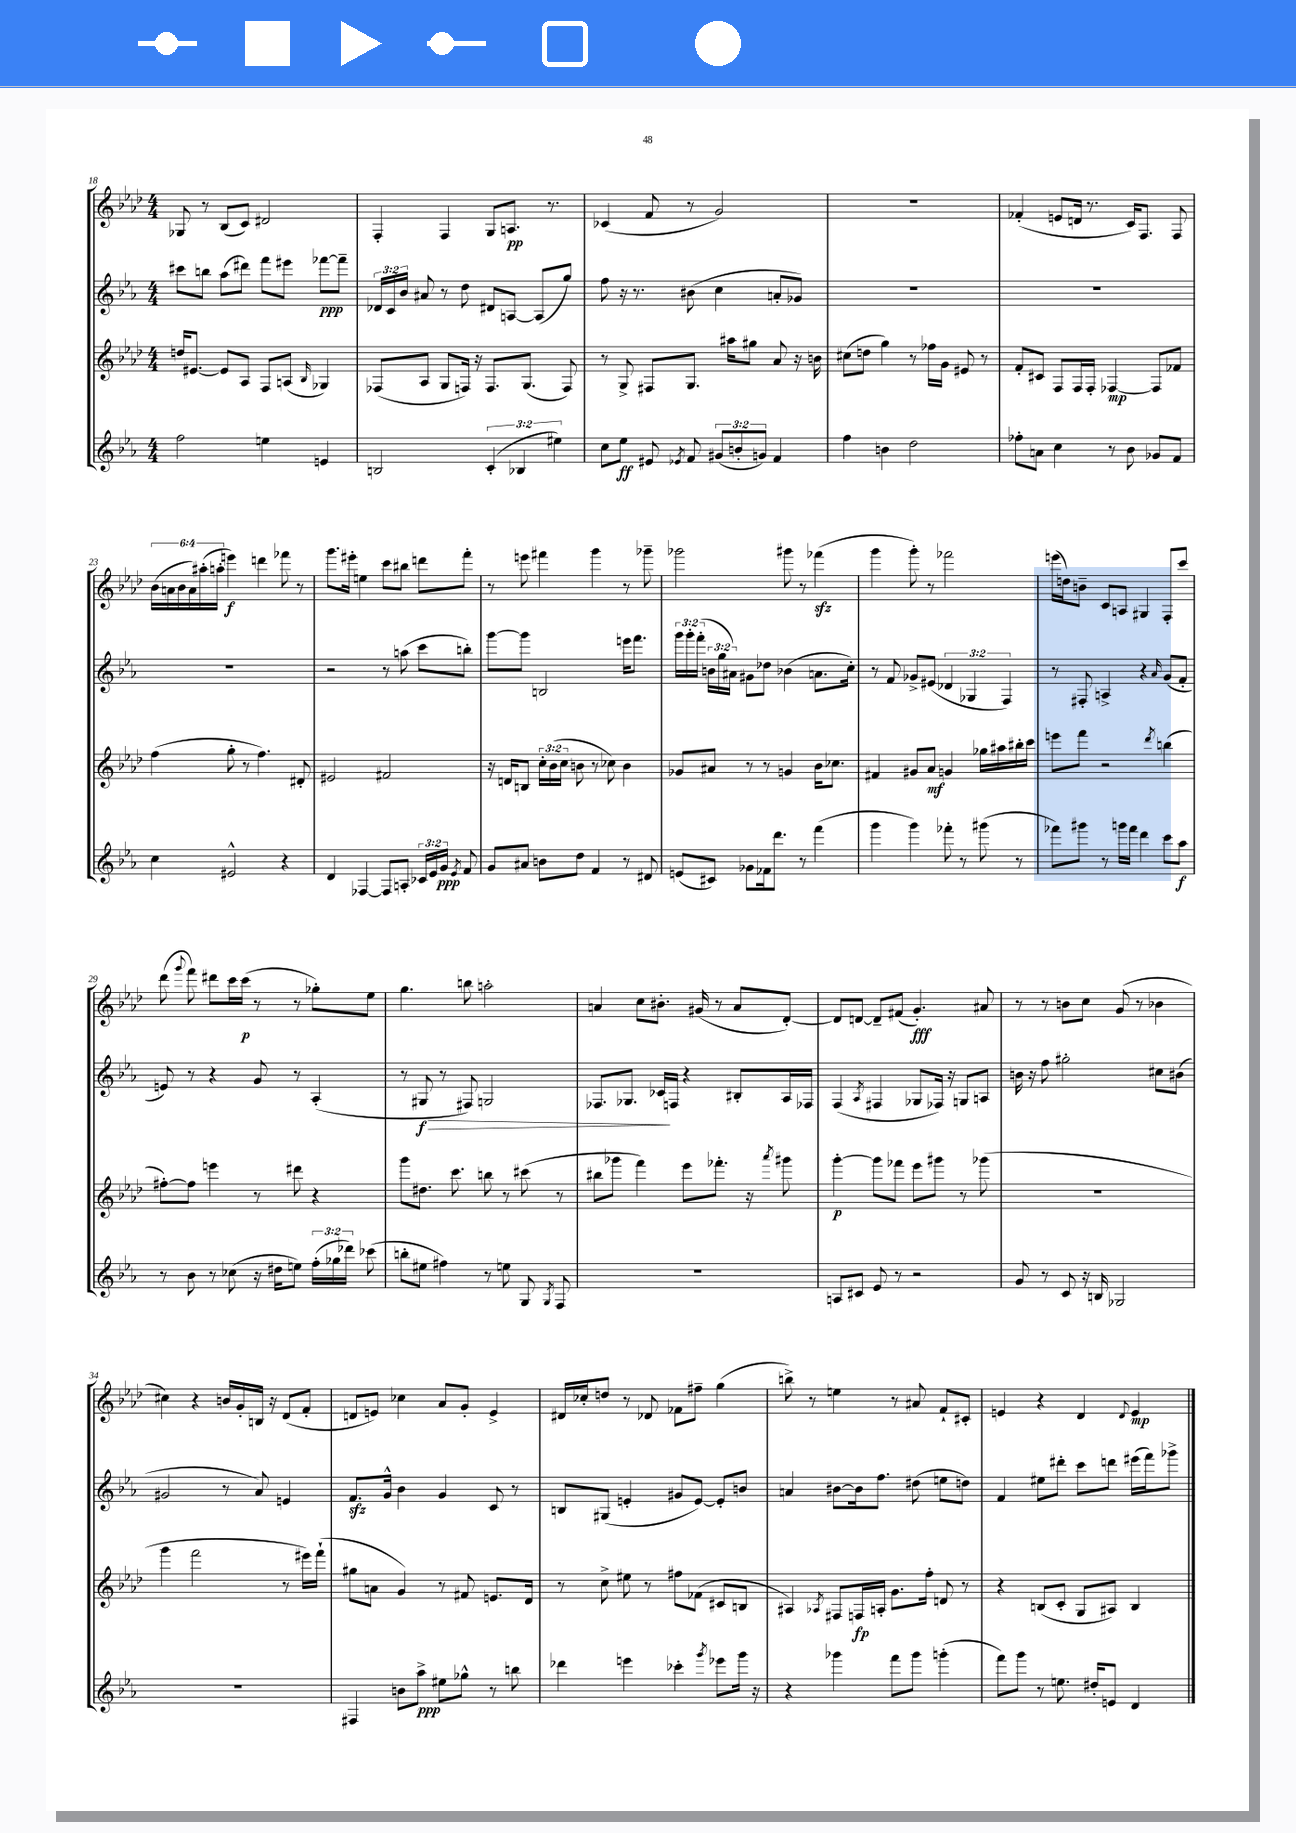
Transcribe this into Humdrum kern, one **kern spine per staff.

**kern	**dynam	**kern	**dynam	**kern	**dynam	**kern	**dynam
*part4	*part4	*part3	*part3	*part2	*part2	*part1	*part1
*staff4	*staff4	*staff3	*staff3	*staff2	*staff2	*staff1	*staff1
*clefG2	*	*clefG2	*	*clefG2	*	*clefG2	*
*k[b-e-a-]	*	*k[b-e-a-d-]	*	*k[b-e-a-]	*	*k[b-e-a-d-]	*
*M4/4	*	*M4/4	*	*M4/4	*	*M4/4	*
=18	=18	=18	=18	=18	=18	=18	=18
2ff\	.	16ddn/KL	.	8ccc#X\L	.	8G-X/	.
.	.	[8.e#X/J	.	.	.	.	.
.	.	.	.	8bbn\J	.	8r	.
.	.	8e#/L]	.	(8aa-\L	.	(8B-/L	.
.	.	8A-/J	.	8ddd#X\J)	.	8c/J)	.
4een\	.	8F/L	.	8fff\L	.	2d#X/	.
.	.	(8An/J	.	8eee#X\J	.	.	.
.	.	16qqB-/	.	.	.	.	.
4en/	.	4G-X/)	.	[8fff-X\L	ppp	.	.
.	.	.	.	8fff-~\J]	.	.	.
=19	=19	=19	=19	=19	=19	=19	=19
2Bn/	.	(8F-X/L	.	24d-X/LL	.	4F'/	.
.	.	.	.	24c/	.	.	.
.	.	.	.	24b-/JJ	.	.	.
.	.	8A-/J	.	8a#X/	.	.	.
.	.	8G/L	.	8r	.	4F/	.
.	.	16Fn/Jk)	.	8dd\	.	.	.
.	.	16r	.	.	.	.	.
(6c'/	.	8.F/L	.	8d#X/L	.	8G/L	.
.	.	.	.	[8An/J	.	8.An/J	pp
6B-X/	.	.	.	.	.	.	.
.	.	(8.G/J	.	.	.	.	.
.	.	.	.	(8A/L]	.	.	.
.	.	.	.	.	.	8.r	.
6ee#X\)	.	.	.	.	.	.	.
.	.	8F/)	.	8gg/J)	.	.	.
=20	=20	=20	=20	=20	=20	=20	=20
8cc\L	.	8r	.	8ff\	.	(4c-X/	.
8ee-\J	ff	8G^/	.	16r	.	.	.
.	.	.	.	8.r	.	.	.
8e#X/	.	8F#X/L	.	.	.	8f/	.
8qe-X/	.	.	.	.	.	.	.
8f/	.	8.G/J	.	(8b#X\	.	8r	.
(12g#X/L	.	.	.	4cc\	.	2g/)	.
.	.	16aa#X\KL	.	.	.	.	.
12bn'/	.	.	.	.	.	.	.
.	.	8gg#X\J	.	.	.	.	.
12gn/J)	.	.	.	.	.	.	.
4f/	.	8a-/	.	8an'/L	.	.	.
.	.	16r	.	8g-X/J)	.	.	.
.	.	16bn\	.	.	.	.	.
=21	=21	=21	=21	=21	=21	=21	=21
4ff\	.	(8cc#X\L	.	1r	.	1r	.
.	.	8ddn\J	.	.	.	.	.
4bn\	.	4gg\)	.	.	.	.	.
2dd\	.	8r	.	.	.	.	.
.	.	16ff-X\LL	.	.	.	.	.
.	.	16g\JJ	.	.	.	.	.
.	.	8e#X/	.	.	.	.	.
.	.	8r	.	.	.	.	.
=22	=22	=22	=22	=22	=22	=22	=22
8ff-X'\L	.	8f'/L	.	1r	.	(4f-X'/	.
8an\J	.	8c#X/J	.	.	.	.	.
4cc\	.	8F/L	.	.	.	8en/L	.
.	.	16F/L	.	.	.	16dn/Jk	.
.	.	16F'/JJ	.	.	.	8.r	.
8r	.	[4F-X/	mp	.	.	.	.
8b-\	.	.	.	.	.	16c/KL)	.
.	.	.	.	.	.	8.F/J	.
8g-X/L	.	8F-/L]	.	.	.	.	.
8f/J	.	8f-X/J	.	.	.	8F/	.
!!LO:LB:g=z
=23	=23	=23	=23	=23	=23	=23	=23
4cc\	.	(4ff\	.	1r	.	(24b-\LL	.
.	.	.	.	.	.	24an\	.
.	.	.	.	.	.	24b-\	.
.	.	.	.	.	.	24a\)	.
.	.	.	.	.	.	(24aa#X'\	.
.	.	.	.	.	.	24aan'\JJ	.
2e#X^^/	.	8gg'\	.	.	.	4eeen\)	f
.	.	8r	.	.	.	.	.
.	.	4.ff\)	.	.	.	4dddn\	.
4r	.	.	.	.	.	8fff-X\	.
.	.	8d#X'/	.	.	.	8r	.
=24	=24	=24	=24	=24	=24	=24	=24
4d/	.	2e#X/	.	2r	.	8.ggg\L	.
.	.	.	.	.	.	16eee#X'\Jk	.
[4F-X/	.	.	.	.	.	4een\	.
8F-/L]	.	2f#X/	.	8r	.	8ccc\L	.
8An'/J	.	.	.	(8aan\	.	8bb#X\J	.
24c-X/LL	.	.	.	8ccc\L	.	8dddn\L	.
24e-/	.	.	.	.	.	.	.
24g/JJ	ppp	.	.	.	.	.	.
8qe-/	.	.	.	.	.	.	.
8f/	.	.	.	8bbn'\J)	.	8fff'\J	.
=25	=25	=25	=25	=25	=25	=25	=25
8g/L	.	16r	.	[8ggg\L	.	8r	.
.	.	16dn/KL	.	.	.	.	.
8a#X/J	.	8Bn/J	.	8ggg\J]	.	8eeen\	.
8bn\L	.	24cc'\LL	.	2Bn/	.	4fff#X\	.
.	.	(24b-\	.	.	.	.	.
.	.	24cc\JJ	.	.	.	.	.
8dd\J	.	8bn\	.	.	.	.	.
4f/	.	8r	.	.	.	4ggg\	.
.	.	8cc-X\)	.	.	.	.	.
8r	.	4b\	.	16eeen\KL	.	8r	.
.	.	.	.	8.fff\J	.	.	.
8d#X/	.	.	.	.	.	8ggg-X~\	.
=26	=26	=26	=26	=26	=26	=26	=26
(8en/L	.	8g-X/L	.	24ggg\LL	.	2ggg-X\	.
.	.	.	.	24ggg'\	.	.	.
.	.	.	.	(24fff'\JJ	.	.	.
8c#X/J)	.	8a#X/J	.	24bn\LL	.	.	.
.	.	.	.	24gg\	.	.	.
.	.	.	.	24a#X\JJ)	.	.	.
8g-X\L	.	8r	.	8g#X\L	.	.	.
16f-X\k	.	8r	.	8dd-X\J	.	.	.
8.ddd\J	.	.	.	.	.	.	.
.	.	4gn/	.	(4b-X\	.	8ggg#X\	.
8r	.	.	.	.	.	8r	.
(4fff\	.	16b-\KL	.	8.an\L	.	(4fff-Xzz\	.
.	.	8.cc-X\J	.	.	.	.	.
.	.	.	.	16cc'\Jk)	.	.	.
=27	=27	=27	=27	=27	=27	=27	=27
4ggg\	.	4f#X/	.	8r	.	4ggg\	.
.	.	.	.	8f/	.	.	.
4ggg\)	.	8g#X/L	.	8g-X^/L	.	8ggg'\)	.
.	.	8a-/J	mf	(8e#X/J	.	8r	.
8fff-X'\	.	4gn/	.	6d-X/	.	2fff-X\	.
8r	.	.	.	.	.	.	.
.	.	.	.	6G-X/	.	.	.
(8ggg#X\	.	16gg-X\LL	.	.	.	.	.
.	.	16aa#X\	.	.	.	.	.
.	.	.	.	6F/)	.	.	.
8r	.	16bb#X'\	.	.	.	.	.
.	.	16ccc\JJ	.	.	.	.	.
=28	=28	=28	=28	=28	=28	=28	=28
8fff-X\L)	.	8eeen\L	.	8r	.	(16eeen\LL	.
.	.	.	.	.	.	16ddn\J)	.
8ggg#X\J	.	8fff\J	.	8F#X'/	.	8bn~\J	.
8r	.	2r	.	4An^/	.	8c/L	.
16gggn\LL	.	.	.	.	.	8An/J	.
16fff-\JJ	.	.	.	.	.	.	.
4ddd\	.	.	.	4r	.	4G#X/	.
.	.	8qddd-/	.	16qqa-/	.	.	.
8ccc\L	.	(4bbn\	.	(8g/L	.	8F'/L	.
8aa-\J	f	.	.	8f'/J	.	8ccc/J	.
!!LO:LB:g=z
=29	=29	=29	=29	=29	=29	=29	=29
8r	.	[8ff#X'\L)	.	8en/)	.	(8ddd-\	.
.	.	.	.	.	.	8qqggg/	.
8b-\	.	8ff#\J]	.	8r	.	8fff\)	.
8r	.	4eeen\	.	4r	.	8ddd#X\L	.
(8cc-X\	.	.	.	.	.	16ccc\L	.
.	.	.	.	.	.	(16ccc\JJ	p
16r	.	8r	.	8g/	.	8r	.
16dd#X\KL	.	.	.	.	.	.	.
8een\J)	.	8ddd#X\	.	8r	.	8r	.
(24ff'\LL	.	4r	.	(4A-'/	.	8gg-X'\L)	.
24gg-X\	.	.	.	.	.	.	.
24ddd-X\JJ)	.	.	.	.	.	.	.
(8ccc-X\	.	.	.	.	.	8ee-\J	.
=30	=30	=30	=30	=30	=30	=30	=30
8bbn'\L	.	8ggg\L	.	8r	.	4.gg\	.
!	!	!	!	!	!LO:HP:b	!	!
8ee#X\J	.	8.dd#X\J	.	8G#X/	> f	.	.
4ff#X\)	.	.	.	8r	.	.	.
.	.	8.ccc\	.	.	.	.	.
.	.	.	.	8F#X/)	.	8bbn\	.
8r	.	8bbn\	.	2Gn/	.	2aan'\	.
8een\	.	8r	.	.	.	.	.
8G/	.	(8ccc#X\	.	.	.	.	.
8qG/	.	.	.	.	.	.	.
8F/	.	8r	.	.	.	.	.
=31	=31	=31	=31	=31	=31	=31	=31
1r	.	8bb#X\L	.	8.F-X/L	.	4an/	.
.	.	8ggg-X\J	.	.	.	.	.
.	.	.	.	8.G-X/J	.	.	.
.	.	4fff\)	.	.	.	8cc\L	.
.	.	.	.	16c-X/LL	.	8.b#X'\J	.
.	.	.	.	16Fn/JJ	]	.	.
.	.	8eee-\L	.	4r	.	.	.
.	.	.	.	.	.	(16g#X/	.
.	.	8.fff-X'\J	.	.	.	8r	.
.	.	.	.	8B#X'/L	.	8a/L	.
.	.	16r	.	.	.	.	.
.	.	8qaaa-/	.	.	.	.	.
.	.	8ggg#X\	.	16A-/L	.	[8d-'/J)	.
.	.	.	.	16F-X/JJ	.	.	.
=32	=32	=32	=32	=32	=32	=32	=32
8An/L	.	[4ggg'\	p	(4F/	.	8d-/L]	.
8c#X/J	.	.	.	.	.	[8dn/J	.
.	.	.	.	8qA-/	.	.	.
8e-/	.	8ggg\L]	.	4F#X/	.	8d~/L]	.
8r	.	8fff-X\J	.	.	.	(8f#X/J	.
2r	.	8eee-\L	.	8G-X/L	.	4.g'/)	fff
.	.	8ggg#X\J	.	16F-X/Jk)	.	.	.
.	.	.	.	16r	.	.	.
.	.	8r	.	8Gn/L	.	.	.
.	.	(8ggg-X\	.	8An/J	.	8a#X/	.
=33	=33	=33	=33	=33	=33	=33	=33
8g/	.	1r	.	16bn\	.	8r	.
.	.	.	.	16r	.	.	.
8r	.	.	.	8ff\	.	8r	.
8c/	.	.	.	2gg#X'\	.	8bn\L	.
16r	.	.	.	.	.	8cc\J	.
16Bn/	.	.	.	.	.	.	.
2G-X/	.	.	.	.	.	(8g/	.
.	.	.	.	.	.	8r	.
.	.	.	.	8cc#X\L	.	4b-X\	.
.	.	.	.	(8b#X\J	.	.	.
!!LO:LB:g=z
=34	=34	=34	=34	=34	=34	=34	=34
1r	.	4ggg\	.	2g#X/	.	4cc#X\)	.
.	.	2fff\	.	.	.	4r	.
.	.	.	.	8r	.	16bn/LL	.
.	.	.	.	.	.	16g'/	.
.	.	.	.	8a-/)	.	16Bn/JJ	.
.	.	.	.	.	.	16r	.
.	.	8r	.	4en/	.	(8d-/L	.
.	.	16eee#X\LL)	.	.	.	8f'/J	.
.	.	(16fff`\JJ	.	.	.	.	.
=35	=35	=35	=35	=35	=35	=35	=35
4F#X/	.	8gg#X\L	.	8.fzz/L	.	8dn/L	.
.	.	8an\J	.	.	.	8en/J)	.
.	.	.	.	16g^^/Jk	.	.	.
8bn\L	.	4g/)	.	4b-\	.	4cc-X\	.
8aa-^\J	ppp	.	.	.	.	.	.
8ee#X\L	.	8r	.	4g/	.	8a-/L	.
8gg-X^^\J	.	8f#X/	.	.	.	8g'/J	.
8r	.	8.en/L	.	8c/	.	4e^/	.
8bbn\	.	.	.	8r	.	.	.
.	.	16d-/Jk	.	.	.	.	.
=36	=36	=36	=36	=36	=36	=36	=36
4ddd-X\	.	8r	.	8Bn/L	.	16d#X/LL	.
.	.	.	.	.	.	16cc-X'/J	.
.	.	8cc^\	.	(8G#X/J	.	8ddn/J	.
4eeen\	.	8ee#X\	.	4en'/	.	8r	.
.	.	8r	.	.	.	8d-X/	.
4ccc-X'\	.	8ff#X\L	.	8g#X/L	.	8f-X\L	.
.	.	(8f-X\J	.	[8e/J)	.	8ff#X~\J	.
8qggg/	.	.	.	.	.	.	.
8eee-X\L	.	8c#X/L	.	8e'/L]	.	(4gg\	.
16ggg\Jk	.	8Bn/J	.	8bn/J	.	.	.
16r	.	.	.	.	.	.	.
=37	=37	=37	=37	=37	=37	=37	=37
4r	.	4A#X/)	.	4an/	.	8bbn^\)	.
.	.	.	.	.	.	8r	.
.	.	8qA-X/	.	.	.	.	.
4ggg-X\	.	8F#X/L	.	[8b#X\L	.	4een\	.
.	.	16Fn/L	fp	16b#\k]	.	.	.
.	.	16An'/JJ	.	8.ff\J	.	.	.
8fff\L	.	8.g\L	.	.	.	8r	.
8ggg-\J	.	.	.	(8dd#X\	.	8a#X/	.
.	.	16ff'\Jk	.	.	.	.	.
(4gggn'\	.	8dn/	.	8een\L	.	8f`/L	.
.	.	8r	.	8ddn\J)	.	8c#X'/J	.
=38	=38	=38	=38	=38	=38	=38	=38
8fff\L)	.	4r	.	4f/	.	4en/	.
8ggg\J	.	.	.	.	.	.	.
8r	.	(8Bn/L	.	8ee#X\L	.	4r	.
8.een\	.	8c'/J	.	8ddd#X'\J	.	.	.
.	.	8G/L	.	8ccc\L	.	4d-/	.
16dd#X'/KL	.	.	.	.	.	.	.
8en/J	.	8A#X/J)	.	8dddn\J	.	.	.
.	.	.	.	.	.	8qqd-/	.
4d/	.	4B/	.	(16eee#X\LL	.	4e/	mp
.	.	.	.	16fff\J)	.	.	.
.	.	.	.	8ggg-X^\J	.	.	.
==	==	==	==	==	==	==	==
*-	*-	*-	*-	*-	*-	*-	*-
